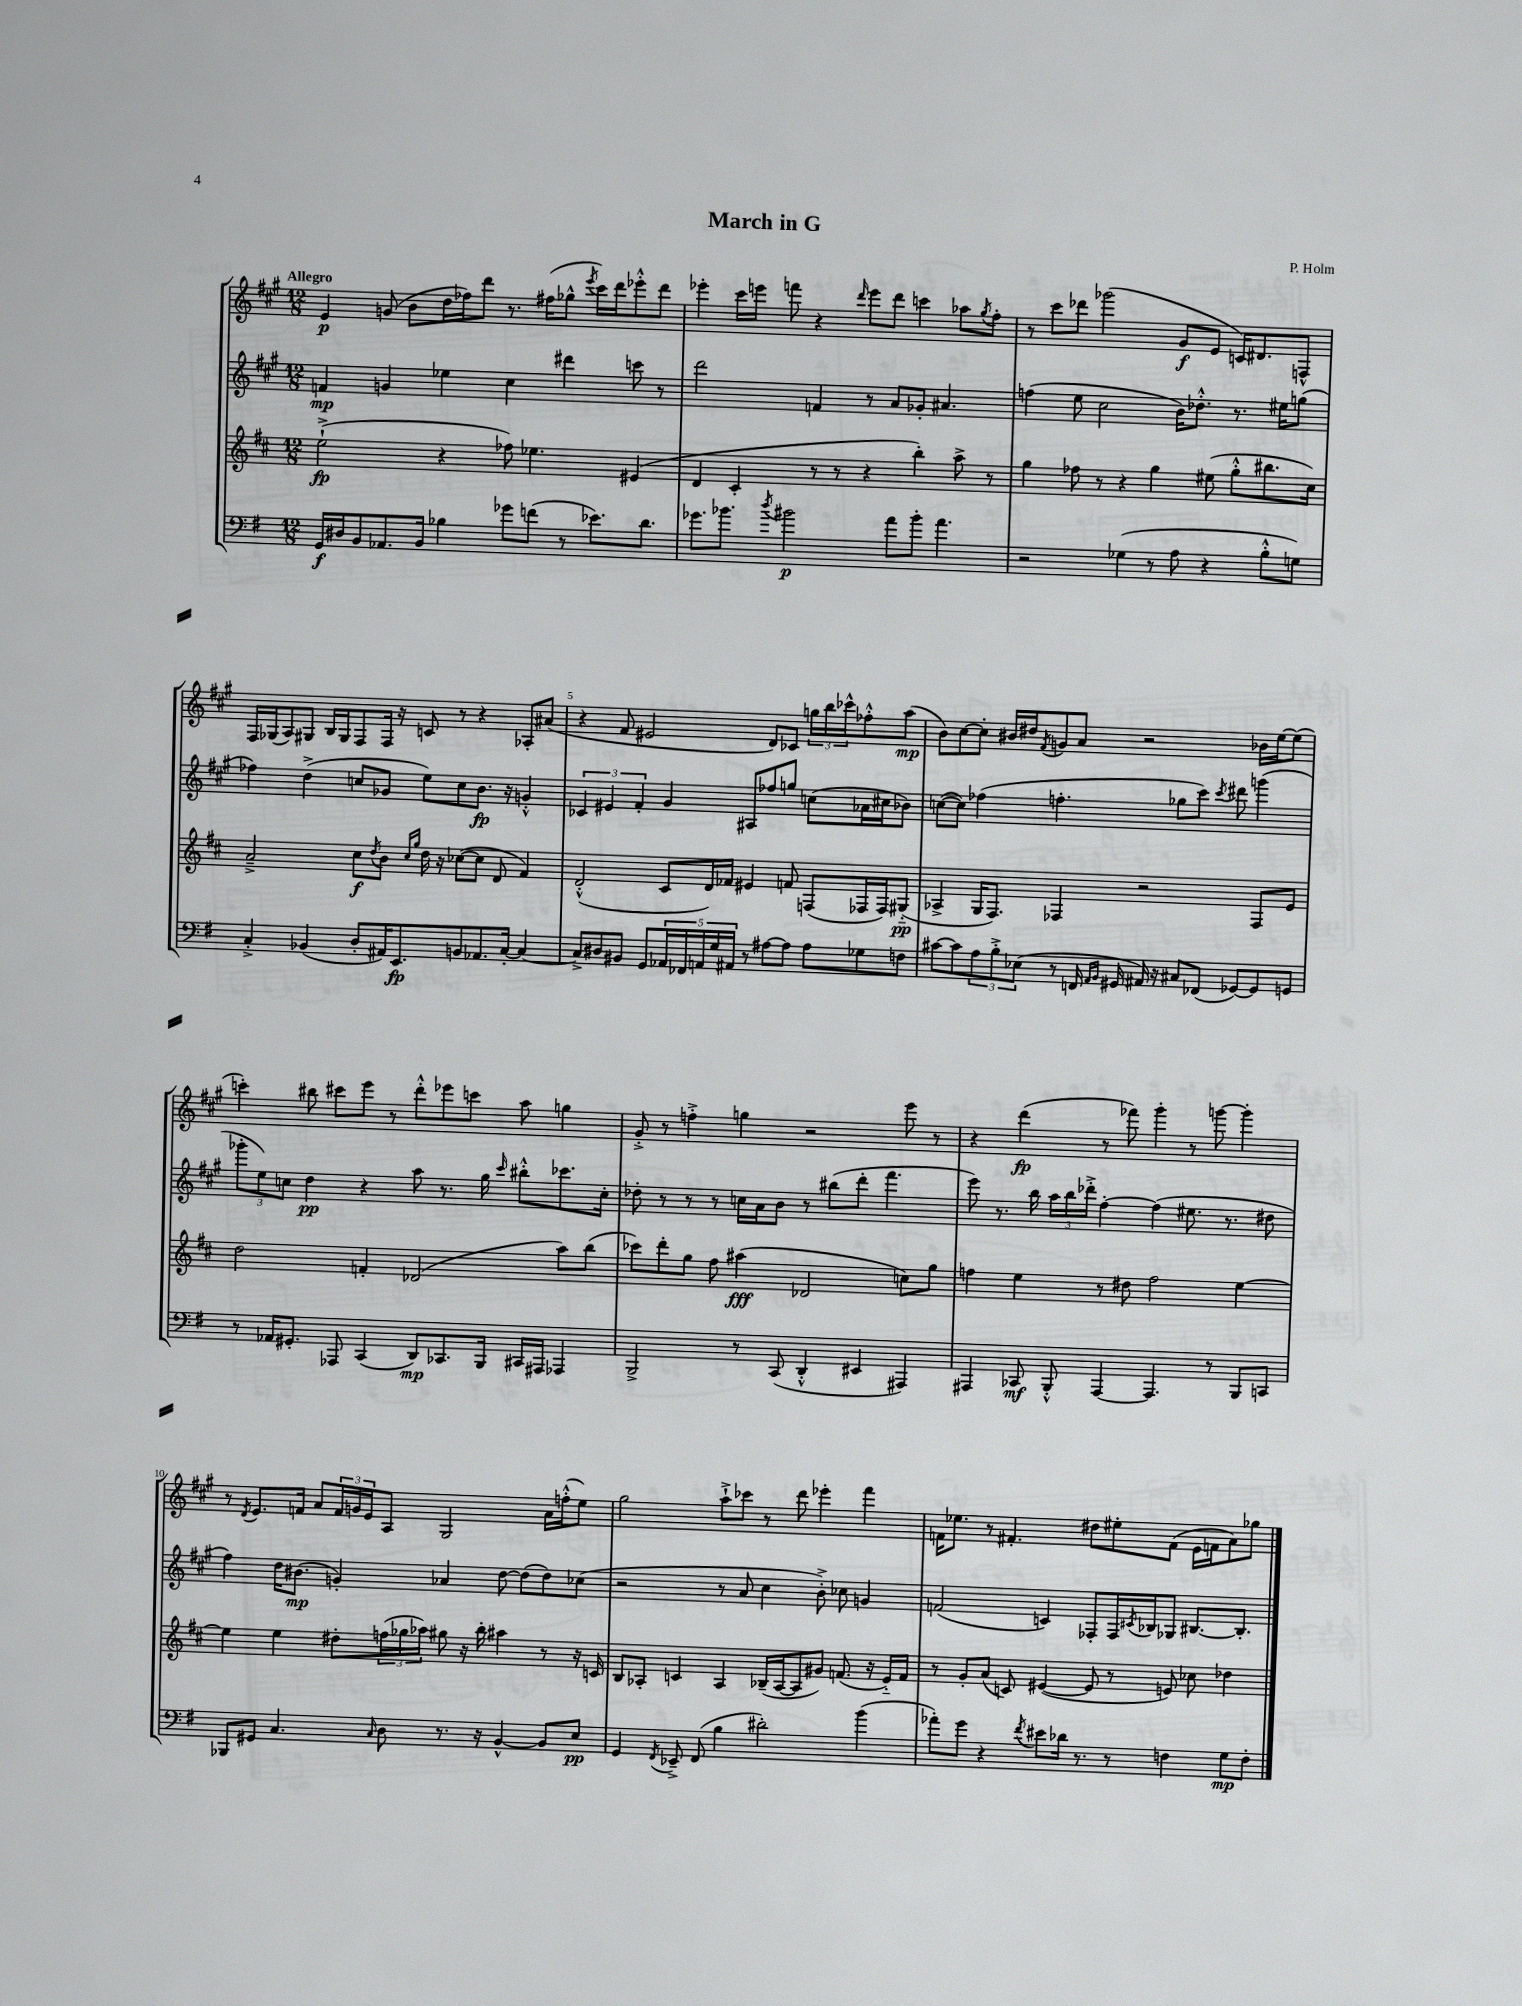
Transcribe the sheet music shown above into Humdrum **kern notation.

**kern	**dynam	**kern	**dynam	**kern	**dynam	**kern	**dynam
*part4	*part4	*part3	*part3	*part2	*part2	*part1	*part1
*staff4	*staff4	*staff3	*staff3	*staff2	*staff2	*staff1	*staff1
*clefF4	*	*clefG2	*	*clefG2	*	*clefG2	*
*k[f#]	*	*k[f#c#]	*	*k[f#c#g#]	*	*k[f#c#g#]	*
*M12/8	*	*M12/8	*	*M12/8	*	*M12/8	*
=1	=1	=1	=1	=1	=1	=1	=1
!	!	!	!	!	!	!LO:TX:a:B:t=Allegro	!
16GG/LL	f	(2ee`^\	fp	4fn/	mp	4e/	p
16D#X/J	.	.	.	.	.	.	.
8BB/	.	.	.	.	.	.	.
8.AA-X/	.	.	.	4gn/	.	(8gn/	.
.	.	.	.	.	.	8b\L	.
16BB/Jk	.	.	.	.	.	.	.
4B-X\	.	4r	.	4ee-X\	.	16dd\L	.
.	.	.	.	.	.	16ff-X\J)	.
.	.	.	.	.	.	8ddd\J	.
8g-X\L	.	8ff-X\)	.	4cc#\	.	8.r	.
(8fn\J	.	4.ee-X\	.	.	.	.	.
.	.	.	.	.	.	(16ff#X\KL	.
8r	.	.	.	4ddd#X\	.	8gg-X^^\J	.
.	.	.	.	.	.	8qeee/	.
8.e-X\L)	.	.	.	.	.	16ccc#\LL)	.
.	.	.	.	.	.	16ddd\J	.
.	.	(4e#X/	.	8cccn\	.	8eee-X'^^\	.
8.d\J	.	.	.	.	.	.	.
.	.	.	.	8r	.	8ddd\J	.
=2	=2	=2	=2	=2	=2	=2	=2
8.g-X\L	.	4d/	.	2ddd\	.	4eee-X'\	.
8.b-X\J	.	.	.	.	.	.	.
.	.	4c#'/	.	.	.	16ccc#\LL	.
.	.	.	.	.	.	16eeen\JJ	.
8qdd/	.	.	.	.	.	.	.
2b#X\	p	.	.	.	.	8fffn\	.
.	.	8r	.	4fn/	.	4r	.
.	.	8r	.	.	.	.	.
.	.	.	.	.	.	16qqddd/	.
.	.	4r	.	8r	.	8eee\L	.
8a\L	.	.	.	8a/L	.	8ddd\J	.
8b#'\J	.	4bb'\)	.	8g-X'/J	.	4cccn\	.
4.a\	.	.	.	4.a#X/	.	.	.
.	.	8aa^\	.	.	.	8aa-X\L	.
.	.	.	.	.	.	8qgg#/	.
.	.	8r	.	.	.	8ff#'\J	.
=3	=3	=3	=3	=3	=3	=3	=3
2r	.	4gg\	.	(4ffn\	.	8r	.
.	.	.	.	.	.	8ccc#\L	.
.	.	8ff-X\	.	8ee\	.	8ddd-X\J	.
.	.	8r	.	2cc#\	.	(2ggg-X\	.
(4G-X\	.	4r	.	.	.	.	.
8r	.	4gg\	.	.	.	.	.
8A\	.	.	.	16b\KL)	.	8g#/L	f
.	.	.	.	8.dd-X'^^\J	.	.	.
4r	.	(8ee#X\	.	.	.	8e/J	.
.	.	8gg'^^\L	.	8.r	.	16cn/KL)	.
.	.	.	.	.	.	8.d#X/	.
8B'^^\L	.	8.bb#X\	.	.	.	.	.
.	.	.	.	16ee#X\KL	.	.	.
8Gn\J)	.	.	.	(8ggn\J	.	8Fn^^/J	.
.	.	16cc#\Jk)	.	.	.	.	.
!!LO:LB:g=z
=4	=4	=4	=4	=4	=4	=4	=4
4C'^/	.	2a~^/	.	4ff-X\)	.	16F#/LL	.
.	.	.	.	.	.	(16G-X/J	.
.	.	.	.	.	.	8A/)	.
(4BB-X/	.	.	.	(4dd^\	.	8G#X/J	.
.	.	.	.	.	.	16B/LL	.
.	.	.	.	.	.	16G#/J	.
8D'/L	.	8cc#\L	f	8ccn/L	.	8F#/	.
.	.	8qdd/	.	.	.	.	.
16AA#X/K)	.	8b\J	.	8g-X/J	.	16F#/Jk	.
8.EE/	fp	.	.	.	.	16r	.
.	.	16qqcc#/LL	.	.	.	.	.
.	.	16qqgg/JJ	.	.	.	.	.
.	.	16dd\	.	8ee\L)	.	8cn/	.
.	.	16r	.	.	.	.	.
8BBn/	.	([8cc-X\L	.	8cc\	.	8r	.
8.AA-X/	.	8cc-\J]	.	8.b\J	fp	4r	.
.	.	8d/	.	.	.	.	.
[16C'/Jk	.	.	.	16r	.	.	.
4C/_	.	4f#/)	.	4gn'^^/	.	8A-X'/L	.
.	.	.	.	.	.	(8a#X/J	.
=5	=5	=5	=5	=5	=5	=5	=5
8C^/L]	.	(2d'^^/	.	6c-X/	.	4r	.
8D#X/	.	.	.	.	.	.	.
.	.	.	.	6e#X/	.	.	.
8BB#X/J	.	.	.	.	.	8f#/	.
.	.	.	.	6f#'/	.	.	.
8GG/L	.	.	.	.	.	2e#X/	.
20AA-X/L	.	8c#/L	.	4g#/	.	.	.
20FF-X/	.	.	.	.	.	.	.
20AAn/	.	.	.	.	.	.	.
.	.	16d/L)	.	.	.	.	.
20G/	.	.	.	.	.	.	.
.	.	16f-X/JJ	.	.	.	.	.
20AA#X/JJ	.	.	.	.	.	.	.
8r	.	4e#X/	.	8A#X/L	.	.	.
[8A#X\L	.	.	.	8ff-X/	.	8d/L)	.
8A#\J]	.	8fn/	.	8ggn/J	.	8c-X/J	.
8A#\L	.	(8Fn/L	.	(8ccn\L	.	24ggn\LL	.
.	.	.	.	.	.	24bb\	.
.	.	.	.	.	.	24ccc-X^^\J	.
8G-X\	.	16F-X/L	.	16a-X\L	.	8ff-X'^^\	.
.	.	16F-/J)	.	16cc#X\J	.	.	.
8Fn\J	.	(8G#X/J	pp	8b-X\J)	.	(8aa\J	mp
=6	=6	=6	=6	=6	=6	=6	=6
[8c#X\L	.	4A-X^/	.	([8ccn\L	.	8b\L)	.
8c#\]	.	.	.	8cc\J])	.	[8cc#\	.
12A\	.	16G/KL	.	(4ff-X\	.	8cc#'\J]	.
.	.	8.F#/J)	.	.	.	.	.
12B'^\	.	.	.	.	.	.	.
.	.	.	.	.	.	16b#X/LL	.
(12E-X\J	.	.	.	.	.	.	.
.	.	.	.	.	.	16dd#X/J	.
.	.	.	.	.	.	8qf#/	.
8r	.	4F-X/	.	4.ffn'\	.	8gn/	.
16FFn/	.	.	.	.	.	8a/J	.
16qqAA/LL	.	.	.	.	.	.	.
16qqBB/JJ	.	.	.	.	.	.	.
16GG#X/	.	.	.	.	.	.	.
16AA#X/)	.	2r	.	.	.	2r	.
16r	.	.	.	.	.	.	.
8C#X/L	.	.	.	8gg-X\L	.	.	.
(8FF-X/J	.	.	.	8ccc#\J)	.	.	.
.	.	.	.	8qccc#/	.	.	.
[8GG-X/L)	.	.	.	8ddd#X\	.	.	.
8GG-/]	.	8F-/L	.	(4gggn\	.	16b-X\LL	.
.	.	.	.	.	.	[16ee\J	.
8GGn/J	.	8e/J	.	.	.	(8ee\J]	.
!!LO:LB:g=z
=7	=7	=7	=7	=7	=7	=7	=7
8r	.	2dd\	.	12ggg-X'\L	.	4cccn'\)	.
.	.	.	.	12ee\)	.	.	.
16AA-X/KL	.	.	.	.	.	.	.
.	.	.	.	12ccn\J	.	.	.
8.GG#X'/J	.	.	.	.	.	.	.
.	.	.	.	4dd\	pp	8bb#X\	.
8AAA-X/	.	.	.	.	.	8ccc#X\L	.
(4CC/	.	4fn'/	.	4r	.	8eee\J	.
.	.	.	.	.	.	8r	.
8DD/L)	mp	(2d-X/	.	8aa\	.	8ddd'^^\L	.
8.CC-X/	.	.	.	8.r	.	8eee-X\	.
.	.	.	.	.	.	8cccn\J	.
16BBB/Jk	.	.	.	16gg#\	.	.	.
.	.	.	.	16qqccc#/	.	.	.
16CC#X/LL	.	.	.	8bb#X'^^\L	.	8aa\	.
16AAA#X/JJ	.	.	.	.	.	.	.
4AAA-X/	.	8aa\L)	.	8.ccc-X\	.	4ggn\	.
.	.	(8bb\J	.	.	.	.	.
.	.	.	.	16cc'\Jk	.	.	.
=8	=8	=8	=8	=8	=8	=8	=8
2BBB^/	.	8ccc-X\L)	.	8dd-X'\	.	8g#'^/	.
.	.	8ddd'\	.	8r	.	8r	.
.	.	8gg\J	.	8r	.	4ffn'^\	.
.	.	8ff#\	.	8r	.	.	.
8r	.	(4aa#X\	fff	16ccn\LL	.	4ggn\	.
.	.	.	.	16a\J	.	.	.
(8CC/	.	.	.	8b\J	.	.	.
4DD'^^/	.	2d-X/	.	8r	.	2r	.
.	.	.	.	(8bb#X\L	.	.	.
4EE#X/	.	.	.	8ddd'\J	.	.	.
.	.	.	.	4.fff#\	.	.	.
4AAA#X/)	.	8ccn\L)	.	.	.	8eee\	.
.	.	8gg\J	.	.	.	8r	.
=9	=9	=9	=9	=9	=9	=9	=9
4AAA#X/	.	4ffn\	.	8eee\)	.	4r	.
.	.	.	.	8.r	.	.	.
8CC-X/	mf	4ee\	.	.	.	(4ddd\	fp
.	.	.	.	16bb\	.	.	.
8BBB'^^/	.	.	.	24aa\LL	.	.	.
.	.	.	.	24bb\	.	.	.
.	.	.	.	24ddd-X'^\JJ	.	.	.
[4AAA#/	.	8r	.	[4ff#'\	.	8r	.
.	.	8dd#X\	.	.	.	8fff-X\)	.
4.AAA#/]	.	2ff\	.	(4ff#\]	.	4ggg#'\	.
.	.	.	.	8.ee#X\	.	8r	.
8r	.	.	.	.	.	[8gggn\	.
.	.	.	.	8.r	.	.	.
8BBB/L	.	[4ee\	.	.	.	4ggg'\]	.
8CCn/J	.	.	.	8dd#X\	.	.	.
!!LO:LB:g=z
=10	=10	=10	=10	=10	=10	=10	=10
8BBB-X/L	.	4ee\]	.	4ff#\)	.	8r	.
.	.	.	.	.	.	8qd/	.
8GG#X/J	.	.	.	.	.	8.e/L	.
4.C/	.	4ee\	.	16dd\KL	.	.	.
.	.	.	.	(8.b#X\J	mp	16fn/Jk	.
.	.	.	.	.	.	8a/L	.
.	.	8dd#X'\L	.	4gn'/)	.	24f/L	.
.	.	.	.	.	.	24gn/	.
.	.	.	.	.	.	24e/J	.
16qqC/	.	.	.	.	.	.	.
8D\	.	(24ffn\L	.	.	.	8A/J	.
.	.	24gg-X\	.	.	.	.	.
.	.	24aa-X\JJ)	.	.	.	.	.
8.r	.	8gg#X\	.	4a-X/	.	2G#/	.
.	.	16r	.	.	.	.	.
16r	.	16bb'\	.	.	.	.	.
[4BB^^/	.	4aa#X\	.	[8dd\	.	.	.
.	.	.	.	(8dd\L]	.	.	.
8BB/L]	.	8r	.	8dd\)	.	16a\LL	.
.	.	.	.	.	.	(16ffn'^^\J	.
8E/J	pp	16r	.	(8cc-X\J	.	8ee\J)	.
.	.	16cn/	.	.	.	.	.
=11	=11	=11	=11	=11	=11	=11	=11
4GG/	.	8B/L	.	2r	.	2gg#\	.
.	.	8A-X'/J	.	.	.	.	.
8qFF#/	.	.	.	.	.	.	.
8EE-X~^/	.	4cn/	.	.	.	.	.
(8FF#/	.	.	.	.	.	.	.
4B\	.	4A-/	.	8r	.	8aa`^\L	.
.	.	.	.	8a/	.	8ccc-X\J	.
2d#X'\)	.	(16B-X~/LL	.	4cc#\	.	8r	.
.	.	[16A-/J	.	.	.	.	.
.	.	8A-/]	.	.	.	8ddd\	.
.	.	8g#X/J)	.	8b'^\)	.	4eee-X'\	.
.	.	(8.fn/	.	8cc-X\	.	.	.
(4b\	.	.	.	4gn/	.	4fff#\	.
.	.	16r	.	.	.	.	.
.	.	16e/LL)	.	.	.	.	.
.	.	16f/JJ	.	.	.	.	.
=12	=12	=12	=12	=12	=12	=12	=12
8a-X'\L)	.	8r	.	(2fn/	.	16fn\KL	.
.	.	.	.	.	.	8.ee-X\J	.
8g\J	.	8g'/L	.	.	.	.	.
4r	.	(8a/J	.	.	.	8r	.
.	.	8cn/)	.	.	.	4.f#X'/	.
8qf#/	.	.	.	.	.	.	.
8e#X\L	.	([4e#X/	.	4cn/)	.	.	.
16d-X\Jk	.	.	.	.	.	.	.
8.r	.	.	.	.	.	.	.
.	.	8e#/]	.	8F-X'/L	.	8dd#X\L	.
8r	.	8r	.	16F-/L	.	8ee#X'\	.
.	.	.	.	8qc#X/	.	.	.
.	.	.	.	16B-X/J	.	.	.
4Fn\	.	8en/)	.	8G-X/J	.	(8f#\J	.
.	.	8cc-X\	.	[8.B#X/L	.	16e\LL	.
.	.	.	.	.	.	16fn\J	.
8G\L	mp	4dd-X\	.	.	.	8a\)	.
.	.	.	.	8.B#'/J]	.	.	.
8F'\J	.	.	.	.	.	8gg-X\J	.
==	==	==	==	==	==	==	==
*-	*-	*-	*-	*-	*-	*-	*-
